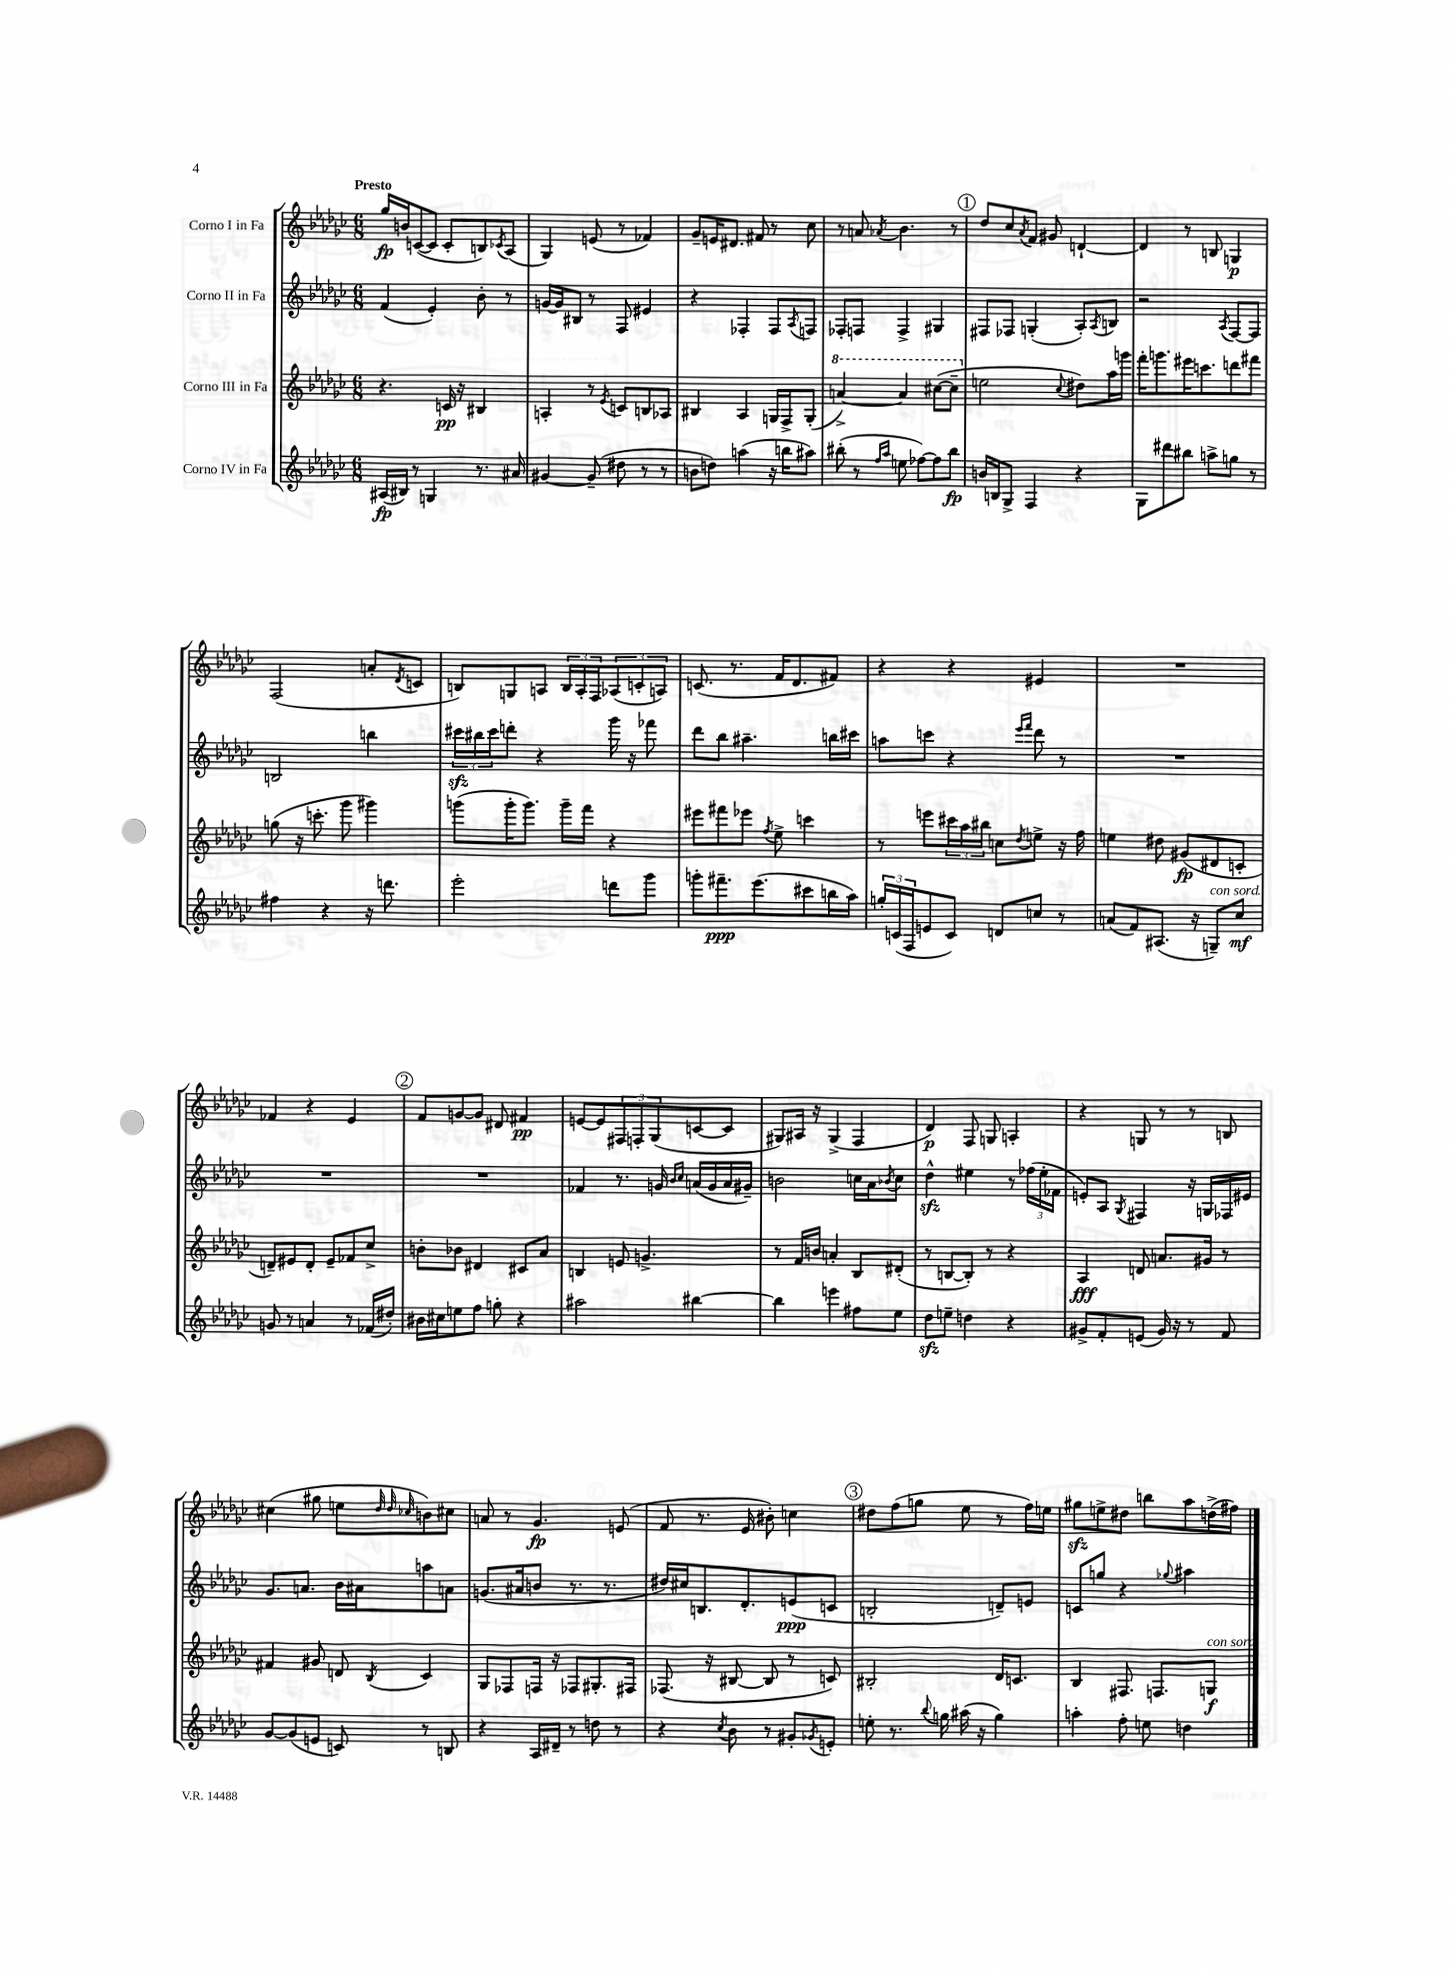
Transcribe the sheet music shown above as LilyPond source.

<<
\new StaffGroup <<
\new Staff = "s0" \with { instrumentName = "Corno I in Fa" } {
    \clef treble \key ges \major \numericTimeSignature \time 6/8 \tempo "Presto"
    ges''16\fp b'16 c'8~( c'8 c'8-. b8) \acciaccatura { ces'8 } aes8( |
    ges4) e'8( r8 fes'4) |
    ges'8-- e'16 dis'8. fis'8 r8 ces''8 |
    r8 a'8 \acciaccatura { aes'8 } bes'4. r8 |
    \mark \markup { \circle "1" } des''8 ces''8 \acciaccatura { aes'8 } f'8 gis'8 d'4~-! |
    d'4 r8 b8 g4\p |
    f2( a'8-. \acciaccatura { des'8 } c'8 |
    b8) g8 a8 \tuplet 3/2 { b16 a16-. f16 } \tuplet 3/2 { aes8( c'8-. a8) } |
    c'8.( r8. f'16 des'8. fis'8) |
    r4 r4 eis'4 |
    R2. |
    fes'4 r4 ees'4 |
    \mark \markup { \circle "2" } f'8 g'8~ g'8 dis'8 fis'4\pp |
    e'8~ e'8 \tuplet 3/2 { fis8 f8-. ges8( } c'8~ c'8 |
    gis8) ais16 r16 gis4->( f4 |
    des'4\p) f8 g8 a4-. |
    r4 g8 r8 r8 b8 |
    cis''4( gis''8 e''8 \grace { des''32 des''32 ces''32 } b'8) cis''8 |
    a'8 r8 ges'4.\fp e'8( |
    f'8 r8. ees'16 bis'8-.) c''4 |
    \mark \markup { \circle "3" } dis''8 f''8( g''8 ees''8 r8 f''16) e''16 |
    gis''8\sfz e''8-> dis''8 b''8 aes''8 d''16->( fis''16) \bar "|." |
}
\new Staff = "s1" \with { instrumentName = "Corno II in Fa" } {
    \clef treble \key ges \major \numericTimeSignature \time 6/8
    f'4( ees'4-.) bes'8-. r8 |
    g'16~ g'16 bis8 r8 f8 eis'4 |
    r4 fes4-. fes8 \acciaccatura { aes8 } f8 |
    fes8-. f8 f4-> gis4 |
    \mark \markup { \circle "1" } fis8 fes8 g4-.( aes8-.) \acciaccatura { aes8 } b8 |
    r2 \acciaccatura { aes8 } f8~ f8 |
    b2 b''4 |
    \tuplet 3/2 { cis'''16\sfz bis''16 cis'''16 } d'''8-. r4 ges'''16 r16 fes'''8 |
    des'''8 bes''8 ais''4.-- b''16 cis'''16 |
    a''8 c'''8 r4 \grace { ees'''16 f'''16 } des'''8 r8 |
    R2. |
    R2. |
    \mark \markup { \circle "2" } R2. |
    fes'4 r8. g'16 \grace { bes'16 ces''16 } a'16( g'16 a'16 gis'16--) |
    b'2 c''16 aes'16 \acciaccatura { bes'8 } c''8 |
    des''4-^\sfz eis''4 r8 \tuplet 3/2 { fes''16( eis''16-. fes'16 } |
    e'8-.) aes8 \acciaccatura { ges8 } fis4 r16 g16 fes16 eis'16 |
    ges'8. a'8. bes'16 ais'16 a''8 a'8 |
    g'8.( ais'16 b'8 r8. r8. |
    dis''16) cis''16 b8. des'8.-. e'8\ppp( c'8 |
    \mark \markup { \circle "3" } b2-. d'8--) e'8 |
    c'8 g''8 r4 \appoggiatura { ges''8 } ais''4 \bar "|." |
}
\new Staff = "s2" \with { instrumentName = "Corno III in Fa" } {
    \clef treble \key ges \major \numericTimeSignature \time 6/8
    r4. c'16\pp r16 bis4 |
    a4-. r8 \acciaccatura { ees'8 } c'8 b8 aes8 |
    bis4 aes4 g16 f16-> g8-.( |
    \ottava #1 a''4~->) a''4 cis'''8~( cis'''8-- \ottava #0 |
    \mark \markup { \circle "1" } e''2 \appoggiatura { ces''8 } dis''8) aes''16 g'''16 |
    f'''16-. g'''8. eis'''16 c'''8. d'''8 fis'''8 |
    g''8( r16 c'''8.-. ges'''8 gis'''4) |
    g'''8( g'''16-. g'''8.) g'''16-- f'''16 r4 |
    eis'''8 fis'''8 ees'''8 \acciaccatura { f''8 } ees''8-> c'''4 |
    r8 e'''8 \tuplet 3/2 { cis'''16 aes''16 bis''16 } c''8 \acciaccatura { des''8 } e''8-> r16 f''16 |
    e''4 dis''8 gis'8\fp( dis'8 c'8-. |
    d'8--) eis'8 d'8-. eis'8-- fes'8 ces''8-> |
    \mark \markup { \circle "2" } b'8-. bes'8 dis'4 cis'8 aes'8 |
    b4 e'8 g'4.-> |
    r8 f'16 b'16 a'4-. bes8 dis'8-.( |
    r8 b8~ b8-.) r8 r4 |
    aes4\fff d'8 a'8. gis'16 r8 |
    fis'4 gis'8 d'8 \acciaccatura { bes8 } ces'4 |
    ges8 fes8 f16 r16 fes8 gis8.-. fis16 |
    fes8.( r16 bis8~ bis8 r8 c'8) |
    \mark \markup { \circle "3" } bis2-. des'16 c'8. |
    bes4 fis8. f8. g8\f^\markup { \italic "con sord." } \bar "|." |
}
\new Staff = "s3" \with { instrumentName = "Corno IV in Fa" } {
    \clef treble \key ges \major \numericTimeSignature \time 6/8
    ais16\fp( bis16) r8 g4 r8. ais'16 |
    gis'4~ gis'8--( dis''8 r8 r8 |
    b'8 d''8) a''4( r16 b''16 ais''8) |
    bis''8-.( r8 \grace { f''16 aes''16 } e''8 fes''8~) fes''8 bis''8\fp |
    \mark \markup { \circle "1" } b'16 b16 ges8-> f4 r4 |
    ges8 dis'''8 bis''8 a''8-> g''8 r8 |
    fis''4 r4 r16 d'''8. |
    ees'''2-. d'''8 ges'''8 |
    g'''8-. fis'''8.--\ppp ees'''8.( cis'''8 b''16 aes''16) |
    \tuplet 3/2 { g''16-. c'16( f16 } e'8 c'8) d'8 c''8 r8 |
    a'8( f'8) ais8.( r16 g8--^\markup { \italic "con sord." }) ces''8\mf |
    g'8 r8 a'4 r8 fes'16( dis''16-.) |
    \mark \markup { \circle "2" } bis'16 cis''16 e''8 f''8 g''8-. r4 |
    ais''2 bis''4~ |
    bis''4 e'''4 fis''8 ees''8 |
    des''8\sfz e''8-- d''4 r4 |
    gis'8-> f'8-. e'8( gis'16) r16 r8 f'8 |
    ges'8~ ges'8( e'8 c'8) r8 b8 |
    r4 aes16 dis'16-- r8 d''8 r8 |
    r4 \acciaccatura { ces''8 } bes'8 r8 gis'8-. \acciaccatura { ges'8 } e'8-. |
    \mark \markup { \circle "3" } e''8-. r8. \appoggiatura { bes''8 } g''16 ais''16( r16 g''4) |
    a''4-. f''8-. e''8 d''4 \bar "|." |
}
>>
>>
\layout { \context { \Score \remove "Bar_number_engraver" } }
